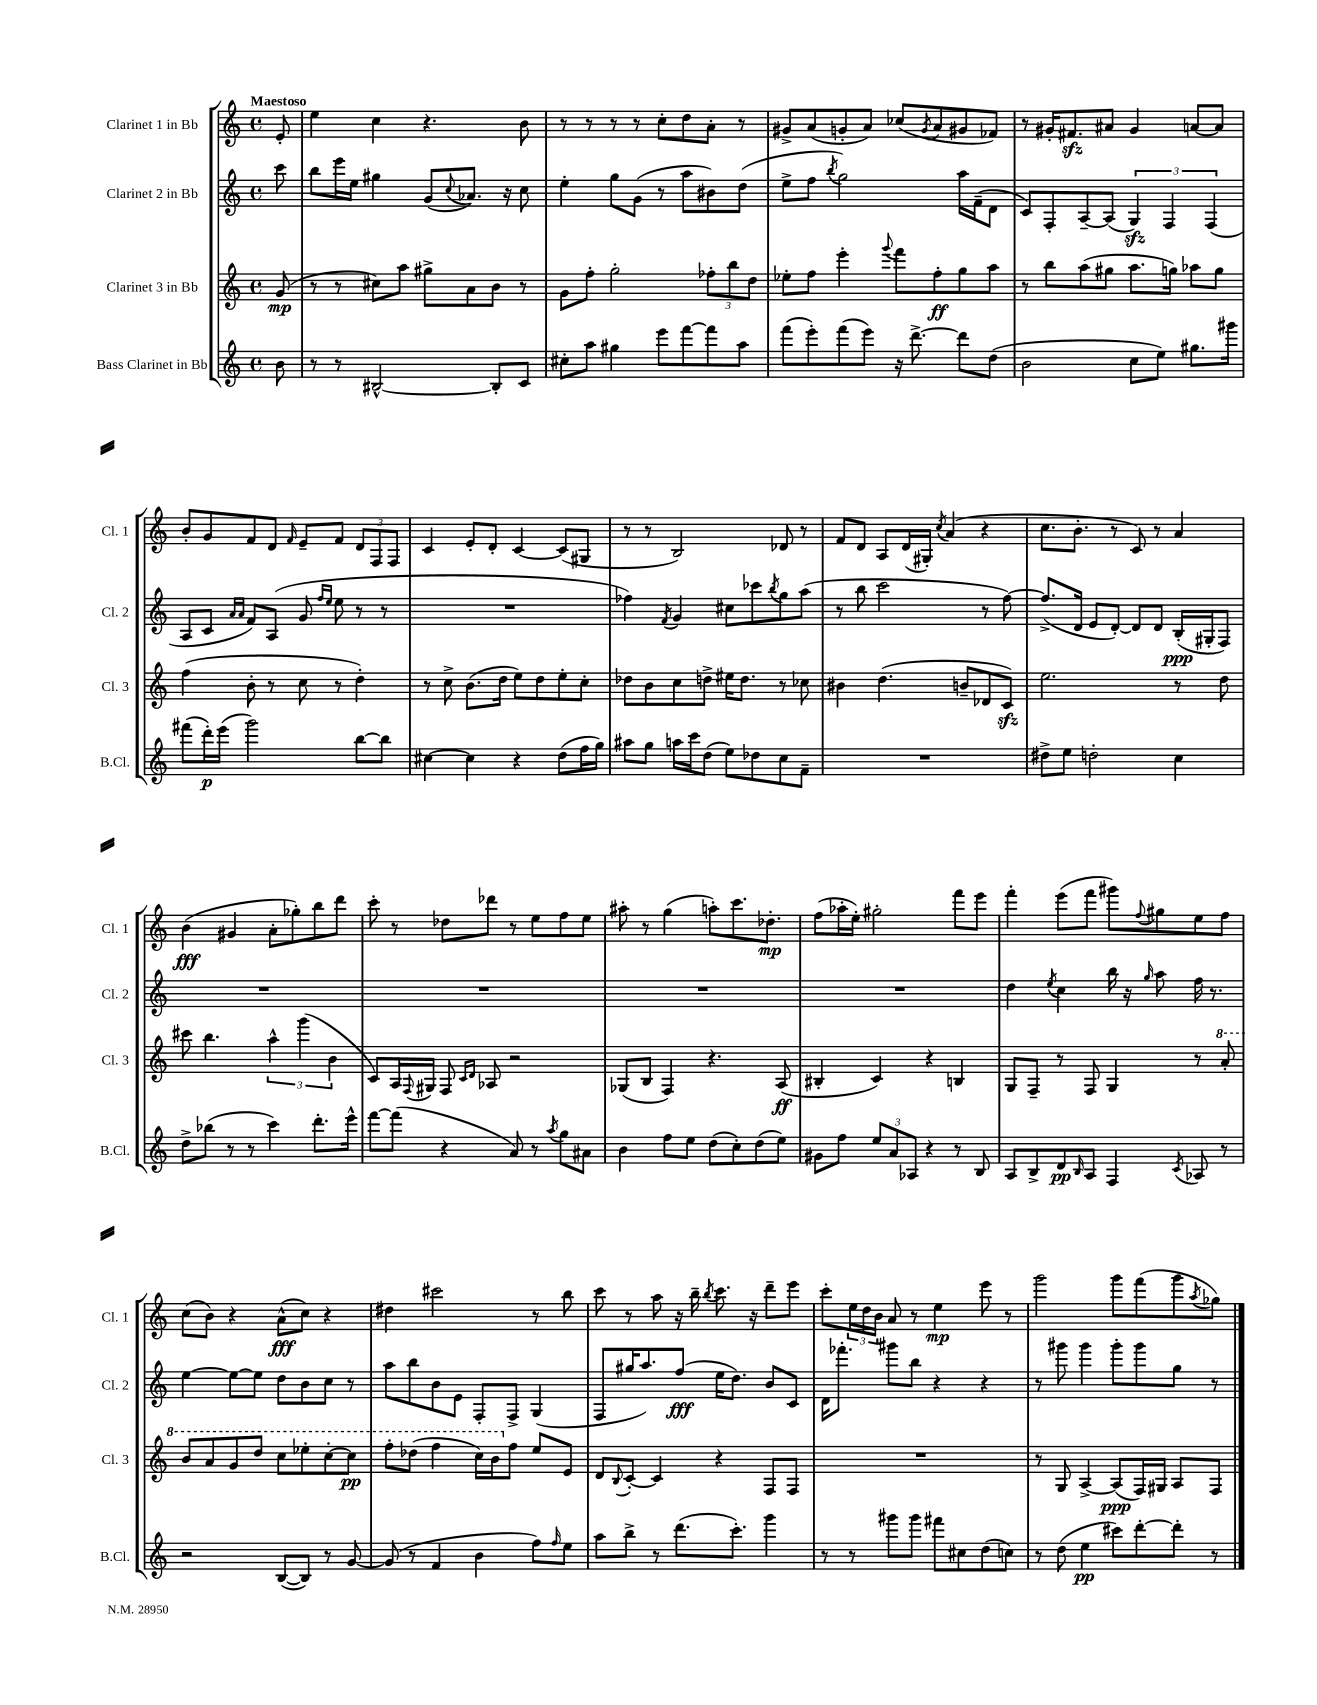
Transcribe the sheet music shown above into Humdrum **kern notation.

**kern	**dynam	**kern	**dynam	**kern	**dynam	**kern	**dynam
*part4	*part4	*part3	*part3	*part2	*part2	*part1	*part1
*staff4	*staff4	*staff3	*staff3	*staff2	*staff2	*staff1	*staff1
*I"Bass Clarinet in Bb	*	*I"Clarinet 3 in Bb	*	*I"Clarinet 2 in Bb	*	*I"Clarinet 1 in Bb	*
*I'B.Cl.	*	*I'Cl. 3	*	*I'Cl. 2	*	*I'Cl. 1	*
*clefG2	*	*clefG2	*	*clefG2	*	*clefG2	*
*k[]	*	*k[]	*	*k[]	*	*k[]	*
*M4/4	*	*M4/4	*	*M4/4	*	*M4/4	*
*met(c)	*	*met(c)	*	*met(c)	*	*met(c)	*
=	=	=	=	=	=	=	=
!	!	!	!	!	!	!LO:TX:a:B:t=Maestoso	!
8b\	.	(8g/	mp	8ccc\	.	8e'/	.
=1	=1	=1	=1	=1	=1	=1	=1
8r	.	8r	.	8bb\L	.	4ee\	.
8r	.	8r	.	16eee\L	.	.	.
.	.	.	.	16ee\JJ	.	.	.
[2B#X^^/	.	8cc#X\L)	.	4gg#X\	.	4cc\	.
.	.	8aa\J	.	.	.	.	.
.	.	8gg#X^\L	.	(8g/L	.	4.r	.
.	.	.	.	8qqcc/	.	.	.
.	.	8a\	.	8.a-X/J)	.	.	.
8B#'/L]	.	8b\J	.	.	.	.	.
.	.	.	.	16r	.	.	.
8c/J	.	8r	.	8cc\	.	8b\	.
=2	=2	=2	=2	=2	=2	=2	=2
8cc#X'\L	.	8g\L	.	4ee'\	.	8r	.
8aa\J	.	8ff'\J	.	.	.	8r	.
4gg#X\	.	2gg'\	.	8gg\L	.	8r	.
.	.	.	.	(8g\J	.	8r	.
8eee\L	.	.	.	8r	.	8cc'\L	.
[8fff\	.	.	.	8aa\L	.	8dd\	.
8fff\]	.	12ff-X'\L	.	8b#X\)	.	8a'\J	.
.	.	12bb\	.	.	.	.	.
8aa\J	.	.	.	(8dd\J	.	8r	.
.	.	12dd\J	.	.	.	.	.
=3	=3	=3	=3	=3	=3	=3	=3
(8fff\L	.	8ee-X'\L	.	8ee^\L	.	8g#X^/L	.
8eee'\)	.	8ff\J	.	8ff\J	.	(8a/	.
.	.	.	.	8qbb/	.	.	.
(8fff\	.	4eee'\	.	2gg\)	.	8gn'/	.
8eee\J)	.	.	.	.	.	8a/J)	.
.	.	8qqggg/	.	.	.	.	.
16r	.	8fff\L	.	.	.	(8cc-X/L	.
[8.ddd^\	.	.	.	.	.	.	.
.	.	.	.	.	.	8qg/	.
.	.	8ff'\	ff	.	.	8a/	.
8ddd\L]	.	8gg\	.	16aa\LL	.	8g#X/	.
.	.	.	.	(16f~\J	.	.	.
(8dd\J	.	8aa\J	.	8d\J	.	8f-X/J)	.
=4	=4	=4	=4	=4	=4	=4	=4
2b\	.	8r	.	8c/L)	.	8r	.
.	.	8bb\L	.	8F'/	.	16g#X'/KL	.
.	.	.	.	.	.	8.f#Xzz/	.
.	.	(8aa\	.	[8A~/	.	.	.
.	.	8gg#X\J	.	(8A/J]	.	8a#X/J	.
8cc\L	.	8.aa\L	.	6Gzz/)	.	4g#/	.
8ee\J)	.	.	.	.	.	.	.
.	.	.	.	6F/	.	.	.
.	.	16ggn\Jk)	.	.	.	.	.
8.gg#X\L	.	8aa-X\L	.	.	.	[8an/L	.
.	.	.	.	(6F/	.	.	.
.	.	8gg\J	.	.	.	8a/J]	.
16ggg#X\Jk	.	.	.	.	.	.	.
!!LO:LB:g=z
=5	=5	=5	=5	=5	=5	=5	=5
(8fff#X\L	.	(4ff\	.	8A/L	.	8b'/L	.
16ddd'\L)	p	.	.	8c/J	.	8g/	.
(16eee\JJ	.	.	.	.	.	.	.
.	.	.	.	16qqa/LL	.	.	.
.	.	.	.	16qqa/JJ	.	.	.
2ggg\)	.	8b'\	.	8f/L)	.	8f/	.
.	.	8r	.	(8A/J	.	8d/J	.
.	.	.	.	.	.	16qqf/	.
.	.	8cc\	.	8g/	.	8e~/L	.
.	.	.	.	16qqff/LL	.	.	.
.	.	.	.	16qqee/JJ	.	.	.
.	.	8r	.	8ee\	.	8f/J	.
[8bb\L	.	4dd'\)	.	8r	.	12d/L	.
.	.	.	.	.	.	12F/	.
8bb\J]	.	.	.	8r	.	.	.
.	.	.	.	.	.	12F/J	.
=6	=6	=6	=6	=6	=6	=6	=6
[4cc#X\	.	8r	.	1r	.	4c/	.
.	.	8cc^\	.	.	.	.	.
4cc#\]	.	(8.b\L	.	.	.	8e'/L	.
.	.	.	.	.	.	8d'/J	.
.	.	16dd\Jk	.	.	.	.	.
4r	.	8ee\L)	.	.	.	[4c/	.
.	.	8dd\	.	.	.	.	.
(8dd\L	.	8ee'\	.	.	.	(8c/L]	.
16ff\L	.	8cc'\J	.	.	.	8G#X/J	.
16gg\JJ)	.	.	.	.	.	.	.
=7	=7	=7	=7	=7	=7	=7	=7
8aa#X\L	.	8dd-X\L	.	4ff-X\)	.	8r	.
8gg\J	.	8b\	.	.	.	8r	.
.	.	.	.	8qf/	.	.	.
16aan\LL	.	8cc\	.	4g/	.	2B/)	.
16ccc\J	.	.	.	.	.	.	.
(8dd\J	.	8ddn^\J	.	.	.	.	.
8ee\L)	.	16ee#X\KL	.	8cc#X\L	.	.	.
.	.	8.dd\J	.	.	.	.	.
8dd-X\	.	.	.	8ccc-X\	.	.	.
.	.	.	.	8qbb/	.	.	.
8cc\	.	8r	.	8gg\	.	8d-X/	.
8f~\J	.	8cc-X\	.	(8aa\J	.	8r	.
=8	=8	=8	=8	=8	=8	=8	=8
1r	.	4b#X\	.	8r	.	8f/L	.
.	.	.	.	8bb\	.	8d/J	.
.	.	(4.dd\	.	2ccc\	.	8A/L	.
.	.	.	.	.	.	(16d/L	.
.	.	.	.	.	.	16G#X'/JJ)	.
.	.	.	.	.	.	8qcc/	.
.	.	.	.	.	.	(4a/	.
.	.	8bn~/L	.	.	.	.	.
.	.	8d-X/	.	8r	.	4r	.
.	.	8czz/J)	.	[8ff\)	.	.	.
=9	=9	=9	=9	=9	=9	=9	=9
8dd#X^\L	.	2.ee\	.	(8.ff^/L]	.	8.cc\L	.
8ee\J	.	.	.	.	.	.	.
.	.	.	.	16d/Jk	.	8.b'\J	.
2ddn'\	.	.	.	8e/L	.	.	.
.	.	.	.	[8d'/J)	.	8r	.
.	.	.	.	8d/L]	.	8c/)	.
.	.	.	.	8d/J	.	8r	.
4cc\	.	8r	.	(16B'/LL	ppp	4a/	.
.	.	.	.	16G#X'/J	.	.	.
.	.	8dd\	.	8F/J)	.	.	.
!!LO:LB:g=z
=10	=10	=10	=10	=10	=10	=10	=10
8dd^\L	.	8ccc#X\	.	1r	.	(4b\	fff
(8bb-X\J	.	4.bb\	.	.	.	.	.
8r	.	.	.	.	.	4g#X/	.
8r	.	.	.	.	.	.	.
4ccc\)	.	6aa^^\	.	.	.	8a'\L	.
.	.	.	.	.	.	8gg-X'\)	.
.	.	(6ggg\	.	.	.	.	.
8.ddd'\L	.	.	.	.	.	8bb\	.
.	.	6b\	.	.	.	.	.
.	.	.	.	.	.	8ddd\J	.
16eee^^\Jk	.	.	.	.	.	.	.
=11	=11	=11	=11	=11	=11	=11	=11
[8fff\L	.	8c/L)	.	1r	.	8ccc'\	.
(8fff\J]	.	16A/L	.	.	.	8r	.
.	.	8qqF/	.	.	.	.	.
.	.	16G#X/JJ	.	.	.	.	.
4r	.	8F/	.	.	.	8dd-X\L	.
.	.	16qqc/LL	.	.	.	.	.
.	.	16qqd/JJ	.	.	.	.	.
.	.	8A-X/	.	.	.	8ddd-X\J	.
8a/)	.	2r	.	.	.	8r	.
8r	.	.	.	.	.	8ee\L	.
8qaa/	.	.	.	.	.	.	.
8gg\L	.	.	.	.	.	8ff\	.
8a#X\J	.	.	.	.	.	8ee\J	.
=12	=12	=12	=12	=12	=12	=12	=12
4b\	.	(8G-X/L	.	1r	.	8aa#X'\	.
.	.	8B/J	.	.	.	8r	.
8ff\L	.	4F/)	.	.	.	(4gg\	.
8ee\J	.	.	.	.	.	.	.
(8dd\L	.	4.r	.	.	.	8aan'\L)	.
8cc'\)	.	.	.	.	.	8.ccc\	.
(8dd\	.	.	.	.	.	.	.
.	.	.	.	.	.	8.dd-X'\J	mp
8ee\J)	.	(8A/	ff	.	.	.	.
=13	=13	=13	=13	=13	=13	=13	=13
8g#X\L	.	4B#X'/	.	1r	.	(8ff\L	.
8ff\J	.	.	.	.	.	16aa-X'\L	.
.	.	.	.	.	.	16ee'\JJ)	.
12ee/L	.	4c/)	.	.	.	2gg#X'\	.
12a/	.	.	.	.	.	.	.
12A-X/J	.	.	.	.	.	.	.
4r	.	4r	.	.	.	.	.
8r	.	4Bn/	.	.	.	8fff\L	.
8B/	.	.	.	.	.	8eee\J	.
=14	=14	=14	=14	=14	=14	=14	=14
8A/L	.	8G/L	.	4dd\	.	4fff'\	.
8B^/	.	8F~/J	.	.	.	.	.
.	.	.	.	8qee/	.	.	.
8d/	pp	8r	.	4cc\	.	(8eee\L	.
16qqB/	.	.	.	.	.	.	.
8A/J	.	8F/	.	.	.	8fff\J	.
4F/	.	4G/	.	16bb\	.	8ggg#X\L)	.
.	.	.	.	16r	.	.	.
.	.	.	.	16qqgg/	.	8qqff/	.
.	.	.	.	8aa\	.	8gg#X\	.
8qc/	.	.	.	.	.	.	.
8A-X/	.	8r	.	16ff\	.	8ee\	.
.	.	.	.	8.r	.	.	.
*	*	*8va	*	*	*	*	*
8r	.	8aa'/	.	.	.	8ff\J	.
!!LO:LB:g=z
=15	=15	=15	=15	=15	=15	=15	=15
2r	.	8bb/L	.	[4ee\	.	(8cc\L	.
.	.	8aa/	.	.	.	8b\J)	.
.	.	8gg/	.	8ee\L_	.	4r	.
.	.	8ddd/J	.	8ee\J]	.	.	.
([8B/L	.	8ccc\L	.	8dd\L	.	(8a^^\L	fff
8B/J])	.	8eee-X'\	.	8b\	.	8cc\J)	.
8r	.	[8ccc'\	.	8cc\J	.	4r	.
[8g/	.	8ccc\J]	pp	8r	.	.	.
=16	=16	=16	=16	=16	=16	=16	=16
(8g/]	.	8fff'\L	.	8aa\L	.	4dd#X\	.
8r	.	(8ddd-X\J	.	8bb\	.	.	.
4f/	.	4fff\	.	8b\	.	2ccc#X\	.
.	.	.	.	8e\J	.	.	.
4b\	.	16ccc\LL)	.	8F'/L	.	.	.
.	.	16bb\J	.	.	.	.	.
*	*	*X8va	*	*	*	*	*
.	.	8ff\J	.	8F^/J	.	.	.
8ff\L)	.	8ee/L	.	(4G/	.	8r	.
16qqff/	.	.	.	.	.	.	.
8ee\J	.	8e/J	.	.	.	8bb\	.
=17	=17	=17	=17	=17	=17	=17	=17
8aa\L	.	8d/L	.	8F/L	.	8ccc\	.
.	.	8qqB/	.	.	.	.	.
8bb^\J	.	[8c'/J	.	16gg#X/K	.	8r	.
.	.	.	.	8.aa/)	.	.	.
8r	.	4c/]	.	.	.	8aa\	.
(8.ddd\L	.	.	.	(8ff/J	fff	16r	.
.	.	.	.	.	.	16bb~\	.
.	.	.	.	.	.	8qbb/	.
.	.	4r	.	16ee\KL	.	8.ccc\	.
8.ccc'\J)	.	.	.	8.dd\J)	.	.	.
.	.	.	.	.	.	16r	.
4ggg\	.	8F/L	.	8b/L	.	8ddd~\L	.
.	.	8F/J	.	8c/J	.	8eee\J	.
=18	=18	=18	=18	=18	=18	=18	=18
8r	.	1r	.	16d\KL	.	8ccc'\L	.
.	.	.	.	8.fff-X'\J	.	.	.
8r	.	.	.	.	.	24ee\L	.
.	.	.	.	.	.	24dd\	.
.	.	.	.	.	.	24b\JJ	.
8ggg#X\L	.	.	.	8ggg#X\L	.	8a/	.
8ggg#\J	.	.	.	8bb\J	.	8r	.
8fff#X\L	.	.	.	4r	.	4ee\	mp
8cc#X\	.	.	.	.	.	.	.
(8dd\	.	.	.	4r	.	8eee\	.
8ccn\J)	.	.	.	.	.	8r	.
=19	=19	=19	=19	=19	=19	=19	=19
8r	.	8r	.	8r	.	2ggg\	.
(8dd\	.	8G/	.	8ggg#X\	.	.	.
4ee\	pp	[4A^/	.	4ggg#\	.	.	.
8ccc#X\L)	.	(8A/L]	ppp	8ggg#'\L	.	8ggg\L	.
[8ddd'\	.	16F/L)	.	8ggg#\	.	(8fff\	.
.	.	16G#X/JJ	.	.	.	.	.
8ddd'\J]	.	8A/L	.	8gg\J	.	8ggg\	.
.	.	.	.	.	.	8qaa/	.
8r	.	8F/J	.	8r	.	8gg-X\J)	.
==	==	==	==	==	==	==	==
*-	*-	*-	*-	*-	*-	*-	*-
